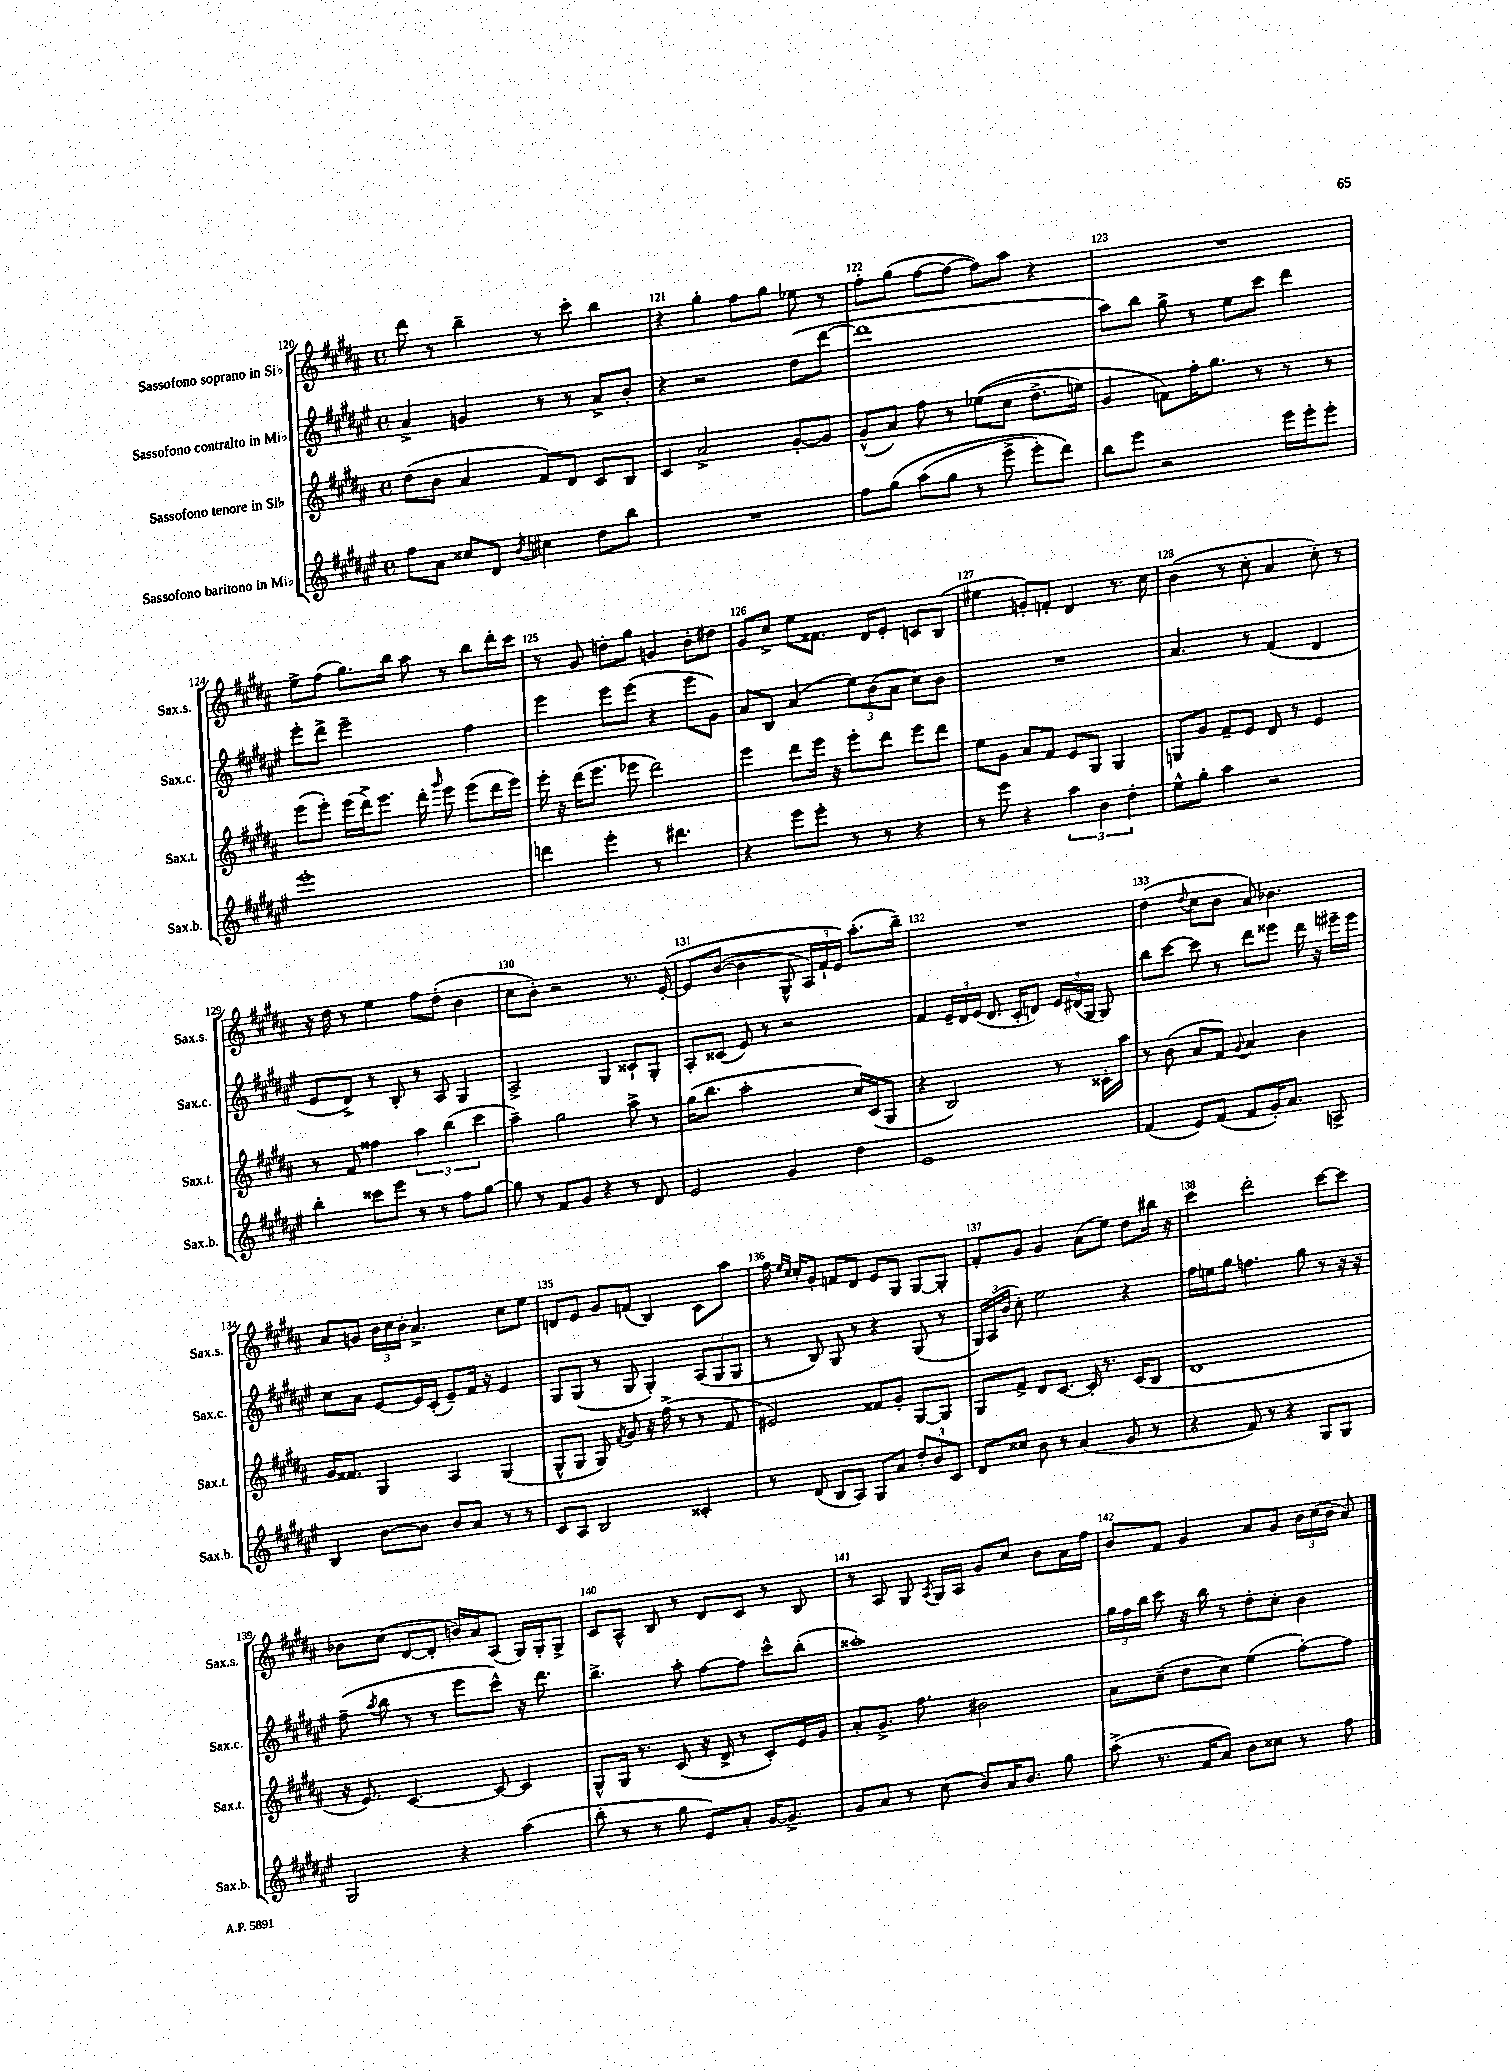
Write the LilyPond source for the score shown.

<<
\new StaffGroup <<
\new Staff = "s0" \with { instrumentName = "Sassofono soprano in Sib" shortInstrumentName = "Sax.s." } {
    \clef treble \key b \major \defaultTimeSignature \time 4/4
    \autoBeamOff dis'''8 r8 b''4-- r8 cis'''8-. b''4 |
    r4 gis''4-. fis''8[ gis''8] ees''8 r8 |
    fis''8[-. gis''8]( fis''8[~ fis''8]~ fis''8[) ais''8] r4 |
    R1 |
    e''8[-> fis''8]( gis''8.[) b''16] ais''8 r8 b''8[ dis'''16-. cis'''16] |
    r8 gis'8 d''8[-. gis''8] g'4 b'8[-. dis''8] |
    gis'8[ cis''8]-> e''8[ fisis'8.] dis'16[ e'8]-. c'8[ b8]( |
    eis''4 g'8[-.) f'8]-. dis'4 r8. cis''16 |
    b'4( r8 cis''8-. ais'4 cis''8-.) r8 |
    r16 dis''16 r8 e''4 fis''8[ dis''8]-.( b'4 |
    cis''8[ b'8]-.) r2 r8. e'16~-.\( |
    e'8[ b'8]~( b'4 gis8-^ \tuplet 3/2 { ais16[) fis'16-! e'16]\) } ais''8.[-.( b''16]--) |
    R1 |
    dis''4( \appoggiatura { dis''8 } cis''8[ b'8] ais'8) bes'4. |
    ais'8[ g'8] \tuplet 3/2 { b'16[ cis''16 b'16]-. } ais'4.-> cis''8[ e''8] |
    d'8[ e'8] gis'8[ f'8]( b4) cis'8[ ais''8] |
    fis''16 \grace { e''16[ cis''16] } cis''16[-. gis'8]-. f'8[ dis'8] e'8[ gis8] gis8[~ gis8]-. |
    fis'8[-. gis'8] gis'4 ais'8[( e''8]) dis''8[ bis''16] r16 |
    cis'''4 dis'''2-. cis'''8[~ cis'''8] |
    bes'8[ cis''8]( dis'8[~ dis'8]-. b'16[) ais'16 ais8]( gis16[) gis16-. gis8]-> |
    cis'8[ ais8]-^ b8 r8 dis'8[ cis'8] r8 b8 |
    r8 ais8 gis8 \acciaccatura { ais8 } gis16[ ais16] gis'8[ cis''8] b'8[ ais'16 fis''16] |
    b'8[ fis'8] gis'4 ais'8[ gis'8] \tuplet 3/2 { b'16[ cis''16( b'16] } ais'8) \bar "|." |
}
\new Staff = "s1" \with { instrumentName = "Sassofono contralto in Mib" shortInstrumentName = "Sax.c." } {
    \clef treble \key fis \major \defaultTimeSignature \time 4/4
    \autoBeamOff ais'4-> g'4 r8 r8 ais'8[-> b'8]-. |
    r4 r2 dis''8[( dis'''8]~ |
    dis'''1 |
    ais''8[) b''8] gis''8-> r8 eis''8[ cis'''8] dis'''4 |
    eis'''8[-. dis'''8]-> eis'''2-- fis''4 |
    eis'''4 eis'''8[ eis'''8]( r4 eis'''8[ gis'8]) |
    ais'8[ b8] ais'4( \tuplet 3/2 { eis''8[) b'8( ais'8] } cis''8[) b'8] |
    R1 |
    ais'4. r8 fis'4( dis'4 |
    eis'8[ dis'8]->) r8 b8-. r8 ais8 gis4 |
    ais2-> gis4 cisis'8[-! gis8]-. |
    ais8[-. cisis'8]( eis'8) r8 r2 |
    fis'4 \tuplet 3/2 { eis'16[-- dis'16 eis'16]( } dis'8. cis'16[-. d'8]) \tuplet 3/2 { eis'16[ dis'16( gis16] } gis8) |
    b''8[ cis'''8]~ cis'''8 r8 dis'''8[ eisis'''8] dis'''16 r16 eis'''16[-- eis'''16] |
    cis''8[ ais'8] eis'8[~ eis'16 cis'16]-.( eis'8[--) fis'16] r16 eis'4 |
    gis8[ gis8]( r8 gis8 gis4-.) \tuplet 3/2 { ais8[( gis8 gis8] } |
    r8 b8) gis8 r8 r4 gis8( r8 |
    \tuplet 3/2 { gis16[) ais16( b'16] } cis''8-.) eis''2 r4 |
    fis''16[ e''16 gis''8] f''4. gis''8 r8 r16 r16 |
    fis''8--( \acciaccatura { ais''8 } b''8 r8 r8 eis'''8[ cis'''8]-^) r16 dis'''8. |
    b''4.-> ais''8-. fis''8[~ fis''8] cis'''8[-^ b''8]-.( |
    aisis''1-.) |
    \tuplet 3/2 { gis''16[ fis''16 b''16] } cis'''8 r16 b''16 r8 dis''8[-. cis''8]-. b'4 \bar "|." |
}
\new Staff = "s2" \with { instrumentName = "Sassofono tenore in Sib" shortInstrumentName = "Sax.t." } {
    \clef treble \key b \major \defaultTimeSignature \time 4/4
    \autoBeamOff dis''8[( b'8] ais'4 fis'8[) dis'8] cis'8[ b8] |
    cis'4 ais'2-> gis'8[~-. gis'8] |
    gis'8[-^( ais'8]) fis''8 r8 ees''8[(\( cis''8] dis''8.[-> e''16]) |
    gis'4 f'8[\) fis''16-. gis''8.] r8 r8 r8 |
    e'''8[( e'''8]-.) e'''16[( dis'''16->) e'''8.] dis'''16-. \grace { gis'''16 } e'''8 e'''8[( dis'''16 e'''16]) |
    e'''16-. r16 dis'''16[( e'''8.] ees'''8 dis'''2) |
    e'''4 dis'''8[ e'''16] r16 e'''8[-. dis'''8] e'''8[ dis'''8] |
    e''8[ gis'8] ais'8[ fis'8] e'8[ gis8] gis4 |
    g8[ gis'8] fis'8[-- e'8] dis'8 r8 e'4 |
    r8 fis'8 fisis''4 \tuplet 3/2 { ais''4 b''4( cis'''4 } |
    ais''4--) gis''2 ais''8-> r8 |
    gis''16[( b''8.] ais''2-. cis''16[) cis'16( gis8] |
    r4 b2) r8 cisis'16[-. ais''16] |
    r8 b'8( ais'8[ fis'8]) \appoggiatura { gis'8 } ais'4 b'4 |
    gis'16[ fisis'8.] gis4 ais4 gis4( |
    gis8[-^ gis8] gis8) \acciaccatura { fis'8 } gis'8 r16 fis''16->( r8 r8 fis'8 |
    eis'2) fisis'8[ gis'8]-. gis8[~ gis8] |
    gis8[ fis'8]-> dis'8[ cis'8.]~ cis'16-. r8. cis'16[( b8] |
    dis'1 |
    r16 e'8.) cis'4.~ cis'8~ cis'4 |
    gis8[-^ gis16] r8. cis'8( r16 dis'16-> r8 cis'8[-.) e'16 gis'16] |
    ais'8[-. gis'8.]-> fis''8. bis'2 |
    ais'8[ cis''8]--( dis''8[ cis''8]) e''4( fis''8[~-.) fis''8] \bar "|." |
}
\new Staff = "s3" \with { instrumentName = "Sassofono baritono in Mib" shortInstrumentName = "Sax.b." } {
    \clef treble \key fis \major \defaultTimeSignature \time 4/4
    \autoBeamOff fis''8[ ais'8] cisis''8[ dis'8] \acciaccatura { b'8 } cis''4 dis''8[ b''8] |
    R1 |
    fis''8[ gis''8]\( ais''8[( gis''8] r8 eis'''8-> eis'''8[-.) dis'''8]\) |
    b''8[ eis'''8] r2 eis'''16[ eis'''16-. eis'''8]-. |
    eis'''1-. |
    d'''4 eis'''4-. r8 dis'''4. |
    r4 eis'''8[ eis'''8]-. r8 r8 r4 |
    r8 eis'''8 r4 \tuplet 3/2 { ais''4 b'4 dis''4-. } |
    eis''8[-^ gis''8]-. ais''4 r2 |
    b''4-. cisis'''8[ eis'''8] r8 r8 fis''8[ gis''8]~ |
    gis''8 r8 fis'8[ gis'8] r4 r8 dis'8 |
    eis'2 gis'4 dis''4 |
    eis'1 |
    fis'4( eis'8[) fis'8]( fis'8[ gis'16-.) ais'8.] a8-> |
    b4 b'8[~ b'8] b'8[ ais'8] r8 r8 |
    cis'8[ ais8] b2 cisis'4-. |
    r8 dis'8( b8[ ais8]) gis8[ ais'8] \tuplet 3/2 { dis''8[-. b'8 cis'8] } |
    dis'8[ cisis''8] b'8 r8 ais'4( gis'8 r8 |
    r4 fis'8) r8 r4 gis8[ gis8] |
    gis2 r4 ais''4( |
    b''8-. r8 r8 gis''8 eis'8[) ais'8]-. gis'16[~ gis'8.]-> |
    gis'8[ ais'8] r8 cis''8( b'8[) ais'16 b'8.] gis''8 |
    ais''8->( r8. fis'16[ ais'8]) b'8[ cisis''8] r8 fis''8 \bar "|." |
}
>>
>>
\layout { \context { \Score currentBarNumber = #120 \override BarNumber.break-visibility = ##(#f #t #t) barNumberVisibility = #all-bar-numbers-visible } }
